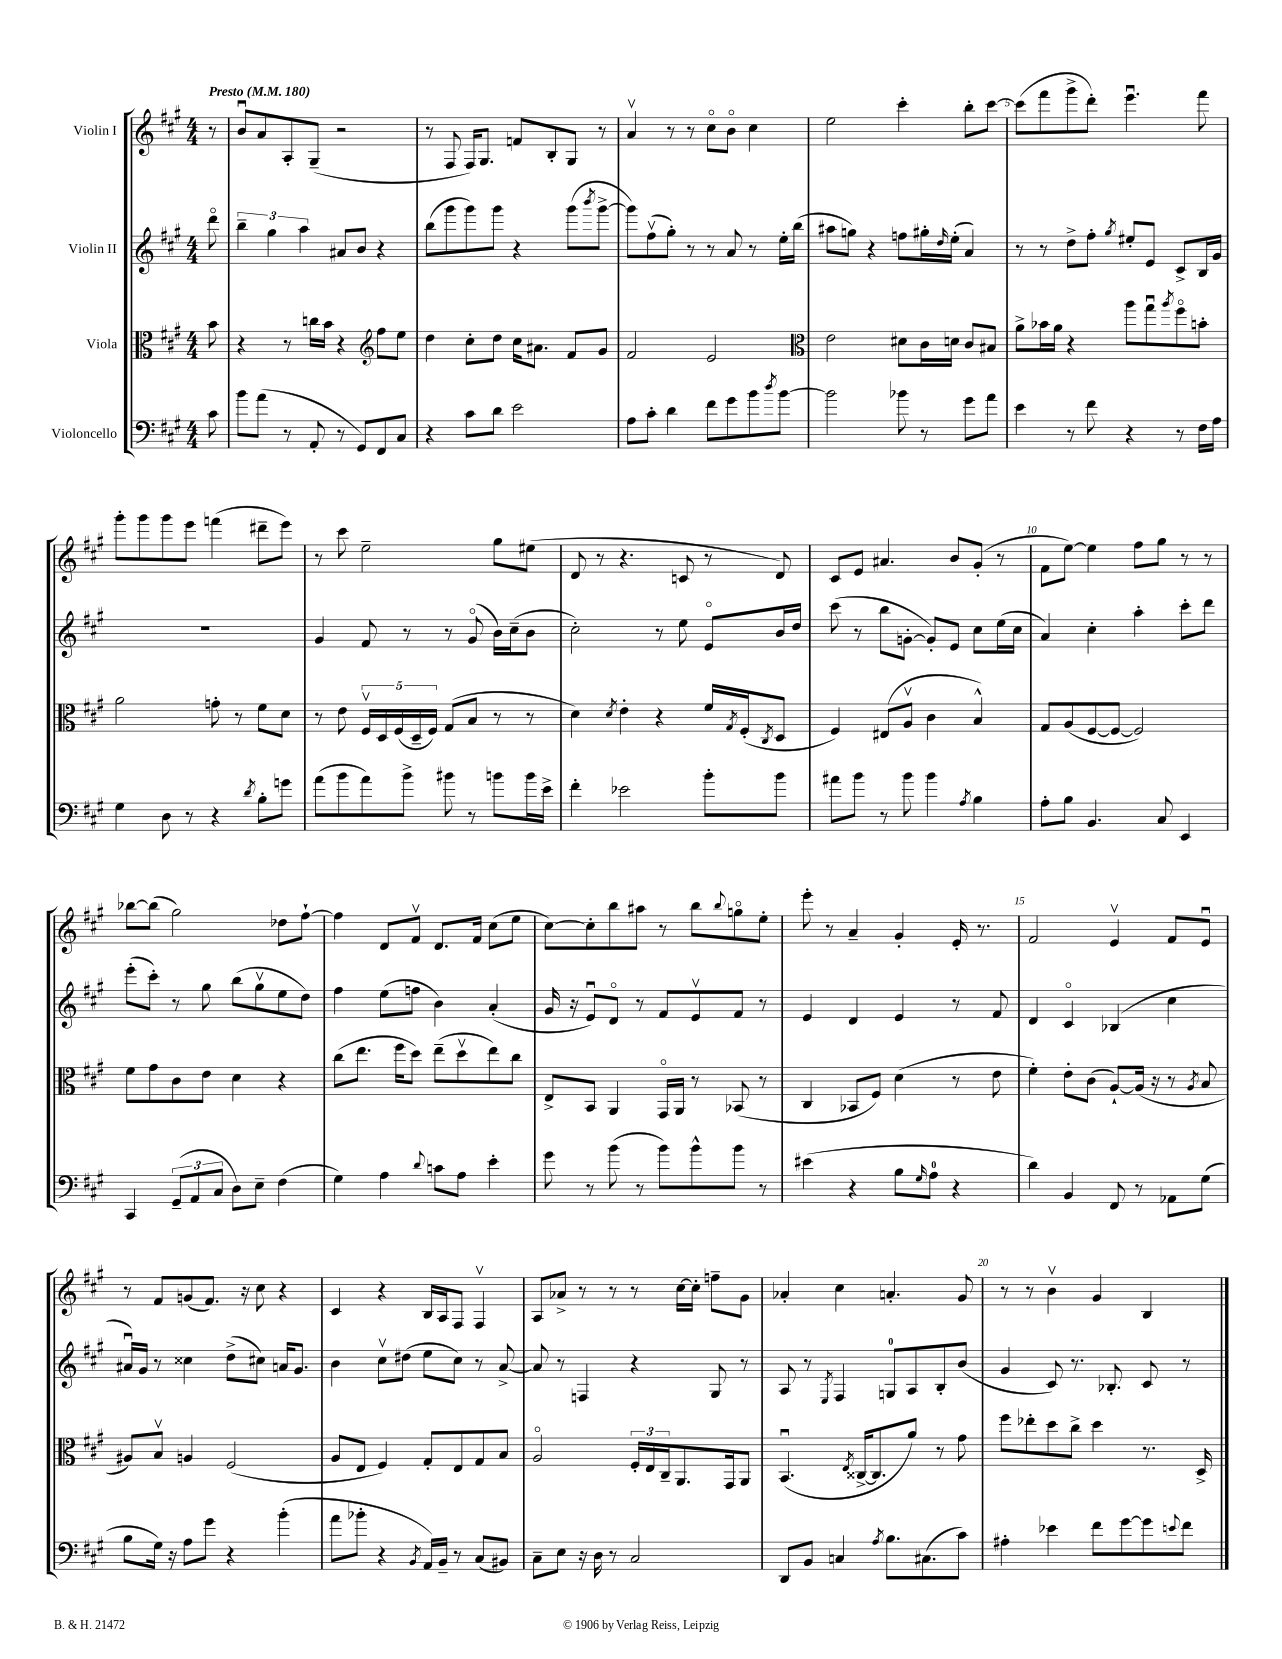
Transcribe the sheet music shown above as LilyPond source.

<<
\new StaffGroup <<
\new Staff = "s0" \with { instrumentName = "Violin I" } {
    \clef treble \key a \major \numericTimeSignature \time 4/4 \partial 8 \tempo "Presto" 4 = 180
    r8 |
    b'8\downbow a'8 a8-. gis8--( r2 |
    r8 fis8 fis16) gis8. f'8 b8-. gis8 r8 |
    a'4\upbow r8 r8 cis''8\flageolet b'8\flageolet cis''4 |
    e''2 cis'''4-. b''8-. cis'''8~ |
    cis'''8( fis'''8 gis'''8-> d'''8-.) e'''4.\downbow fis'''8 |
    gis'''8-. gis'''8 gis'''8 e'''8 f'''4( dis'''8-- e'''8) |
    r8 cis'''8 e''2-- gis''8 eis''8( |
    d'8 r8 r4. c'8 r8 d'8) |
    cis'8 e'8 ais'4. b'8 gis'8-.( r8 |
    fis'8 e''8~) e''4 fis''8 gis''8 r8 r8 |
    bes''8~ bes''8( gis''2) des''8 fis''8~-! |
    fis''4 d'8 fis'8\upbow d'8. fis'16 cis''8( e''8 |
    cis''8~) cis''8-. b''8 ais''8 r8 b''8 \appoggiatura { b''8 } g''8\flageolet e''8-. |
    e'''8-. r8 a'4-- gis'4-. e'16-. r8. |
    fis'2 e'4\upbow fis'8 e'8\downbow |
    r8 fis'8 g'8( fis'8.) r16 cis''8 r4 |
    cis'4 r4 b16 a16 fis8 fis4\upbow |
    a8 aes'8-> r8 r8 r8 cis''16~ cis''16-. f''8-- gis'8 |
    aes'4-. cis''4 a'4.-. gis'8 |
    r8 r8 b'4\upbow gis'4 b4 \bar "|." |
}
\new Staff = "s1" \with { instrumentName = "Violin II" } {
    \clef treble \key a \major \numericTimeSignature \time 4/4 \partial 8
    d'''8\flageolet |
    \tuplet 3/2 { b''4-- gis''4 a''4 } ais'8 b'8 r4 |
    b''8( gis'''8 gis'''8) gis'''8 r4 gis'''8( \acciaccatura { b'''8 } gis'''8~-> |
    gis'''8) fis''8\upbow( gis''8-.) r8 r8 a'8 r8 e''16-. b''16( |
    ais''8 g''8) r4 f''8 gis''16-. \grace { d''16 } e''16-.( a'4) |
    r8 r8 d''8-> fis''8-. \acciaccatura { gis''8 } eis''8-. e'8 cis'8-> b16 gis'16 |
    R1 |
    gis'4 fis'8 r8 r8 gis'8\flageolet( b'16) cis''16--( b'8 |
    cis''2-.) r8 e''8 e'8\flageolet b'16 d''16 |
    cis'''8( r8 b''8 g'8~-. g'8-.) e'8 cis''8 e''16( cis''16 |
    a'4) cis''4-. a''4-. cis'''8-. d'''8 |
    e'''8-.( cis'''8-.) r8 gis''8 b''8( gis''8\upbow e''8 d''8) |
    fis''4 e''8( f''8 b'4) a'4-.( |
    gis'16 r16 e'8\downbow) d'8\flageolet r8 fis'8 e'8\upbow fis'8 r8 |
    e'4 d'4 e'4 r8 fis'8 |
    d'4 cis'4\flageolet bes4( cis''4 |
    ais'16\downbow) gis'16 r8 cisis''4 d''8->( cis''8) a'16 gis'8. |
    b'4 cis''8\upbow dis''8( e''8 cis''8) r8 a'8~-> |
    a'8 r8 f4 r4 gis8 r8 |
    a8 r8 \acciaccatura { e8 } fis4 g8-0 a8 b8-. b'8( |
    gis'4 cis'8) r8. bes8.-. cis'8 r8 \bar "|." |
}
\new Staff = "s2" \with { instrumentName = "Viola" } {
    \clef alto \key a \major \numericTimeSignature \time 4/4 \partial 8
    b'8 |
    r4 r8 c''16 b'16 r4 \clef treble fis''8 e''8 |
    d''4 cis''8-. d''8 cis''16 ais'8. fis'8 gis'8 |
    fis'2 e'2 |
    \clef alto e'2 dis'8 cis'16 d'16 cis'8 bis8 |
    a'8-> bes'16 a'16 r4 a''8 gis''8\downbow \acciaccatura { a''8 } fis''8\flageolet b'8-. |
    a'2 g'8-. r8 fis'8 d'8 |
    r8 e'8 \tuplet 5/4 { fis16\upbow d16 fis16( d16-- fis16) } gis8( b8 r8 r8 |
    d'4) \acciaccatura { d'8 } e'4-. r4 fis'16 \acciaccatura { gis8 } fis16-.( \acciaccatura { cis8 } d8 |
    fis4) eis8( a8\upbow cis'4 b4-^) |
    gis8 a8( fis8~ fis8~ fis2) |
    fis'8 gis'8 cis'8 e'8 d'4 r4 |
    cis''8( e''8. fis''16 d''8) e''8--( d''8\upbow e''8) cis''8 |
    e8-> b,8 a,4 gis,16\flageolet a,16 r8 bes,8( r8 |
    cis4 bes,8 fis8) d'4( r8 e'8 |
    fis'4-.) e'8-. cis'8( a8~-!) a16( r16 r8 \acciaccatura { a8 } b8 |
    ais8) b8\upbow a4 fis2( |
    a8 e8 fis4) gis8-. e8 gis8 b8 |
    a2\flageolet \tuplet 3/2 { fis16-. e16 cis16-- } a,8. gis,16 a,8 |
    b,4.\downbow( \acciaccatura { e8 } cisis16~-> cisis8. a'8) r8 gis'8 |
    fis''8 ees''8-. d''8 cis''8-> d''4 r8. d16-> \bar "|." |
}
\new Staff = "s3" \with { instrumentName = "Violoncello" } {
    \clef bass \key a \major \numericTimeSignature \time 4/4 \partial 8
    cis'8 |
    b'8 a'8( r8 a,8-. r8 gis,8) fis,8 cis8 |
    r4 cis'8 d'8 e'2 |
    a8 cis'8-. d'4 fis'8 gis'8 b'8 \acciaccatura { d''8 } b'8~ |
    b'2 bes'8 r8 gis'8 a'8 |
    e'4 r8 fis'8 r4 r8 fis16 a16 |
    gis4 d8 r8 r4 \acciaccatura { d'8 } b8-. g'8 |
    a'8( b'8 a'8) b'8-> bis'8 r8 b'8 b'16 e'16-> |
    fis'4-. ees'2 b'8-. b'8 |
    ais'8 b'8 r8 b'8 b'4 \acciaccatura { a8 } b4 |
    a8-. b8 b,4. cis8 e,4 |
    cis,4 \tuplet 3/2 { gis,8--( a,8 cis8 } d8) e8-- fis4( |
    gis4) a4 \appoggiatura { d'8 } c'8 a8 e'4-. |
    gis'8 r8 b'8( r8 b'8) b'8-^ b'8 r8 |
    eis'4( r4 b8 \grace { gis16 } a8-0 r4 |
    d'4) b,4 fis,8 r8 aes,8 gis8( |
    b8 gis16) r16 a8 gis'8 r4 b'4-.( |
    a'8 bes'8-. r4 \acciaccatura { b,8 } a,16) b,16-- r8 cis8( bis,8) |
    cis8-- e8 r16 d16 r8 cis2 |
    d,8 b,8 c4 \acciaccatura { a8 } b8. cis8.( cis'8) |
    ais4-. ees'4 fis'8 gis'8~ gis'8 \appoggiatura { e'8 } fis'8 \bar "|." |
}
>>
>>
\layout { \context { \Score \override BarNumber.break-visibility = ##(#f #t #t) barNumberVisibility = #(every-nth-bar-number-visible 5) } }
